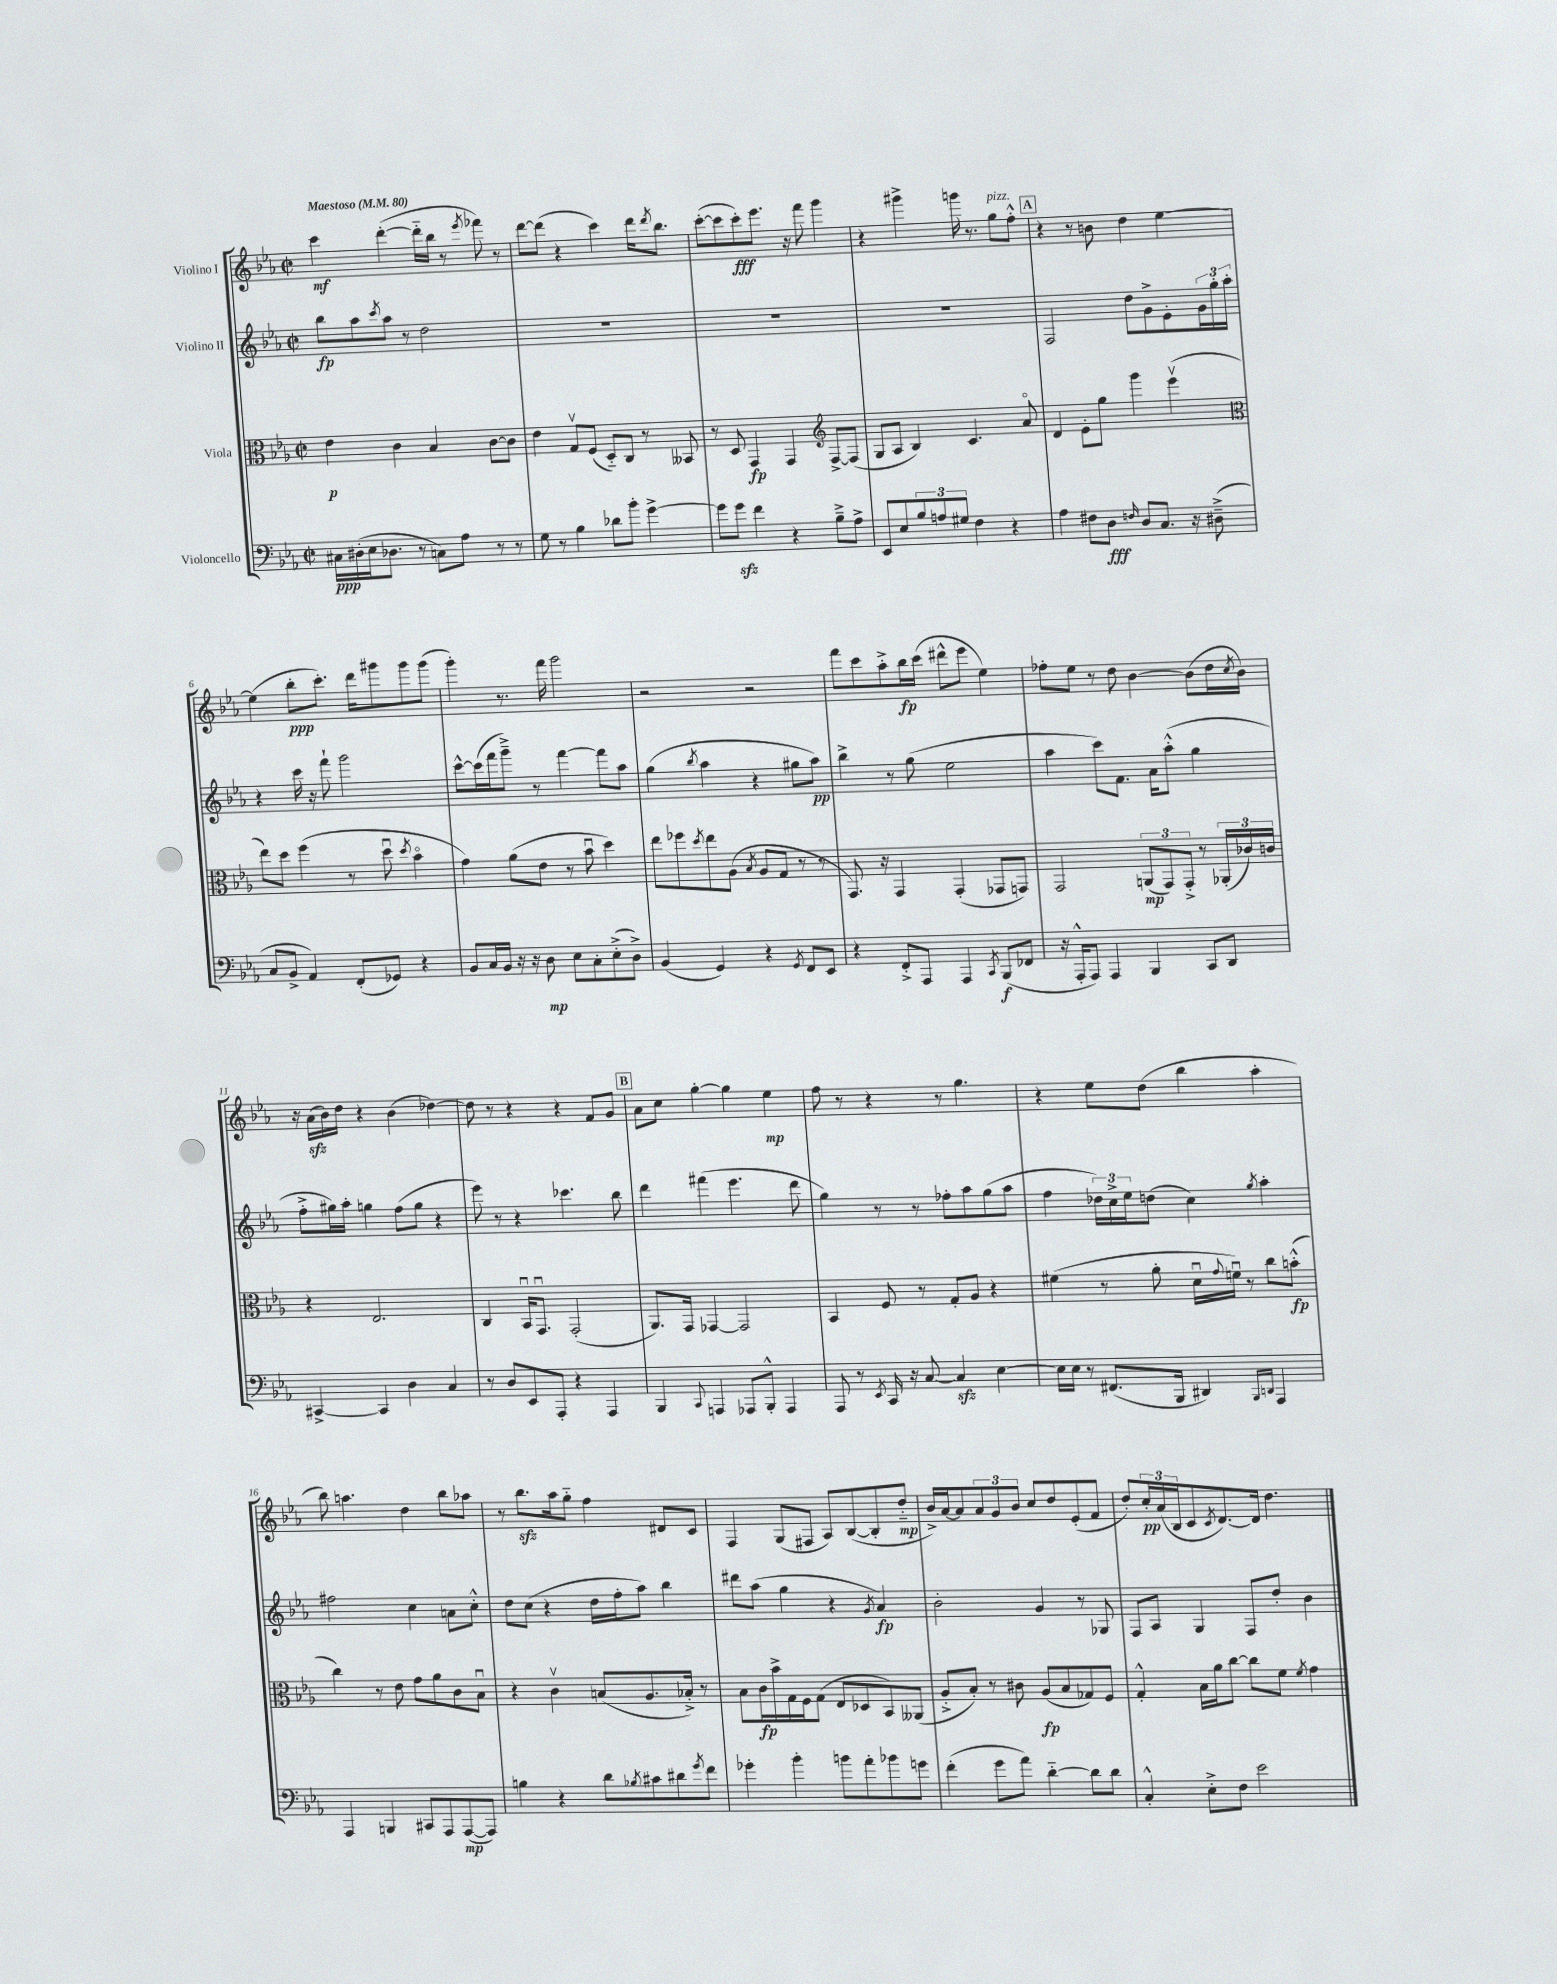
<<
\new StaffGroup <<
\new Staff = "s0" \with { instrumentName = "Violino I" } {
    \clef treble \key ees \major \defaultTimeSignature \time 2/2 \tempo "Maestoso" 4 = 80
    c'''4\mf d'''4~-.( d'''16-_ bes''16 r8 \acciaccatura { ees'''8 } fes'''8) r8 |
    d'''8~ d'''8( r4 c'''4) d'''16 \acciaccatura { d'''8 } bes''8. |
    c'''8~-.( c'''8 c'''8-.\fff) ees'''8. r16 f'''8 g'''4 |
    r4 gis'''4-> g'''16 r8. g''8^\markup { \italic "pizz." } f''8-.-^ |
    \mark \markup { \box "A" } r4 r8 b'8 d''4 ees''4~ |
    ees''4( bes''8-.\ppp c'''8.-.) d'''16 gis'''8 gis'''8 gis'''8( |
    g'''4-.) r8. f'''16 g'''2 |
    r2 r2 |
    f'''8 c'''8 aes''8-.-> bes''16\fp c'''16( dis'''8-^ ees'''8 ees''4) |
    fes''8-. ees''8 r8 d''8 bes'4~ bes'8( d''16 \acciaccatura { c''8 } bes'16) |
    r16 aes'16\sfz( bes'16) d''16 r4 bes'4( des''4~) |
    des''8 r8 r4 r4 f'8 g'8 |
    \mark \markup { \box "B" } aes'8 c''8 g''4~-. g''4 ees''4\mp |
    f''8 r8 r4 r8 g''4. |
    r4 ees''8 d''8( bes''4 aes''4-. |
    bes''8) a''4. d''4 bes''8 aes''8 |
    r8 bes''8.\sfz aes''16 g''8-_ f''4 dis'8 c'8 |
    f4 g8( fis8 aes8) bes8~( bes8-. d''8-_\mp |
    bes'16->) aes'16~ aes'8 \tuplet 3/2 { aes'8 g'8 bes'8 } c''8 d''8 ees'8-.( f'8 |
    d''8-.) \tuplet 3/2 { c''16-.\pp aes'16( bes16 } c'8 \acciaccatura { c'8 } d'8.~) d'16 d''4. \bar "|." |
}
\new Staff = "s1" \with { instrumentName = "Violino II" } {
    \clef treble \key ees \major \defaultTimeSignature \time 2/2
    bes''8\fp aes''8 \acciaccatura { c'''8 } aes''8 r8 d''2 |
    R1 |
    R1 |
    R1 |
    \mark \markup { \box "A" } f2 d''8 g'8-> ees'8-. \tuplet 3/2 { g'16 g''16-. aes''16-. } |
    r4 c'''16 r16 f'''8-! g'''2 |
    c'''8~-^ c'''16( f'''16 g'''8--->) r8 f'''4~ f'''8 aes''8 |
    g''4( \acciaccatura { bes''8 } aes''4 r4 gis''8 aes''8\pp) |
    bes''4-> r8 g''8( ees''2 |
    aes''4 c'''8) f'8. aes'16 aes''8-.-^( g''4 |
    f''8-.-> gis''16) aes''16-. g''4 f''8( g''8 r4 |
    ees'''8) r8 r4 ces'''4. bes''8 |
    \mark \markup { \box "B" } d'''4 fis'''4( ees'''4. d'''8 |
    g''4) r8 r8 fes''8-. aes''8 g''8( aes''8 |
    f''4 \tuplet 3/2 { des''16) c''16-> ees''16 } d''8( c''4) \acciaccatura { g''8 } aes''4-. |
    fis''2 c''4 a'8 c''8-.-^ |
    d''8 c''8( r4 d''16 f''16-. aes''8) bes''4 |
    dis'''8 aes''8( g''4 r4 \acciaccatura { g'8 } aes'4\fp) |
    bes'2-. g'4 r8 ges8 |
    f8 aes8 g4 f8 d''8-. bes'4 \bar "|." |
}
\new Staff = "s2" \with { instrumentName = "Viola" } {
    \clef alto \key ees \major \defaultTimeSignature \time 2/2
    ees'4\p c'4 bes4 c'8~ c'8 |
    ees'4 g8\upbow f8( d8-_) c8 r8 beses,8 |
    r8 d8 g,4\fp g,4 \clef treble f8~-> f8( |
    g8 aes8 bes4) c'4. aes'8\flageolet |
    \mark \markup { \box "A" } d'4 ees'8-. g''8 g'''4 ees'''4\upbow( |
    \clef alto ees''8) d''8 f''4( r8 d''8\downbow \acciaccatura { d''8 } bes'4\flageolet |
    g'4) aes'8( ees'8 r8 bes'8\downbow d''4) |
    ees''8 fes''8 \acciaccatura { d''8 } ees''8 aes8( \acciaccatura { bes8 } aes8 g8 r8 r8 |
    g,8.) r16 g,4 g,4-.( ges,8 g,8) |
    g,2 \tuplet 3/2 { a,8\mp( g,8) g,8-.-> } r8 \tuplet 3/2 { aes,16-.( ces'16) c'16 } |
    r4 ees2. |
    c4 bes,16\downbow g,8.\downbow g,2-.( |
    \mark \markup { \box "B" } aes,8.) g,16 ges,4~ ges,2 |
    bes,4 f8 r8 g8-. aes8 r4 |
    fis'4( r8 aes'8-. d'16\downbow \appoggiatura { g'8 } f'16\downbow) r8 c''8 b'8-.-^\fp( |
    c''4) r8 ees'8 g'8 aes'8 c'8 bes8\downbow |
    r4 c'4\upbow b8( aes8. bes16-.->) r8 |
    bes8 c'16\fp bes'16-> g16 f16 g8( ees8 des8 bes,8) aeses,8( |
    aes8-.-> bes8-.) r8 cis'8 aes8\fp( bes8 ges8) f8 |
    g4-.-^ bes16 aes'16 c''8~ c''8 f'8 \acciaccatura { f'8 } g'4 \bar "|." |
}
\new Staff = "s3" \with { instrumentName = "Violoncello" } {
    \clef bass \key ees \major \defaultTimeSignature \time 2/2
    cis16\ppp dis16-.( ees16 des8. r8 c8) aes8 r8 r8 |
    g8 r8 bes4 des'8 bes'8-. g'4~-> |
    g'8 g'8\sfz f'4 r4 bes8---> aes8-> |
    ees,8 ees8 \tuplet 3/2 { bes8 a8 gis8 } f4 r4 |
    \mark \markup { \box "A" } aes4 fis8 d8\fff \grace { f16 } d8 c8. r16 dis8--->( |
    c8 bes,8-> aes,4) f,8-.( ges,8) r4 |
    bes,8 c16 bes,16 r16 r16 d8\mp ees8 c8-. ees8-.->( d8->) |
    bes,4( g,4) r4 \acciaccatura { g,8 } f,8 ees,8 |
    r4 f,8-.-> aes,,8 aes,,4 \acciaccatura { c,8 } bes,,8\f( fes,8 |
    r16 aes,,16-.-^ aes,,8) aes,,4 bes,,4 c,8 d,8 |
    cis,4~-> cis,4 d4 c4 |
    r8 d8 ees,8 aes,,8-. r4 aes,,4 |
    \mark \markup { \box "B" } bes,,4 \appoggiatura { c,8 } a,,4 aes,,8 bes,,8-.-^ aes,,4 |
    aes,,8 r8 \acciaccatura { ees,8 } c,16 r16 c8~ c4\sfz ees4~ |
    ees16 ees16 r8 fis,8.( bes,,16 dis,4) \grace { bes,,16 d,16 } aes,,4 |
    aes,,4 b,,4 cis,8 aes,,8 aes,,8~\mp( aes,,8) |
    b4 r4 d'8 \acciaccatura { bes8 } cis'8 dis'8 \acciaccatura { g'8 } f'8 |
    ges'4-. bes'4-. b'8 aes'8-. bes'8 g'8 |
    f'4-.( g'8 aes'8) d'4~-_ d'8 d'8 |
    c4-.-^ ees8-.-> f8 ees'2 \bar "|." |
}
>>
>>
